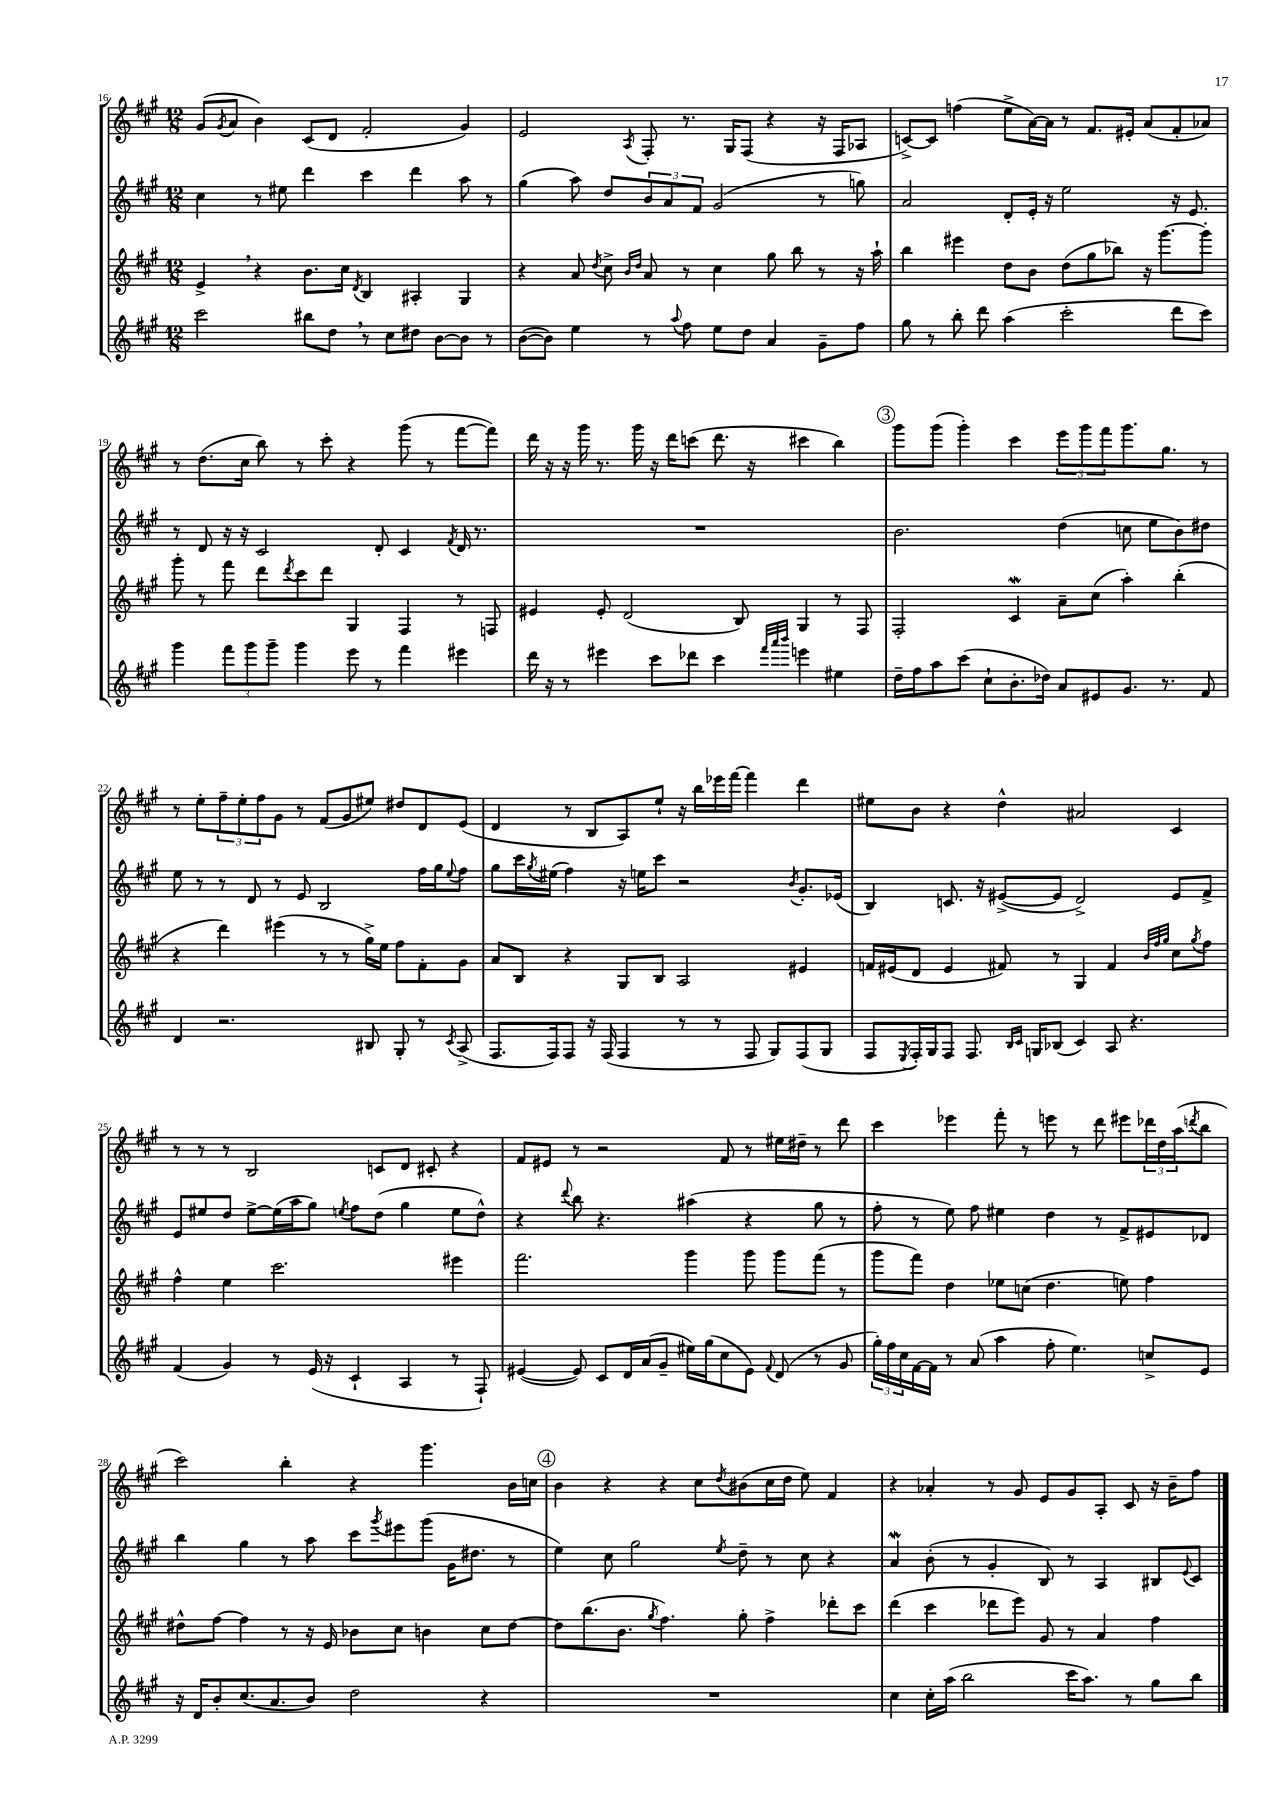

**kern	**kern	**kern	**kern
*part4	*part3	*part2	*part1
*staff4	*staff3	*staff2	*staff1
*clefG2	*clefG2	*clefG2	*clefG2
*k[f#c#g#]	*k[f#c#g#]	*k[f#c#g#]	*k[f#c#g#]
*M12/8	*M12/8	*M12/8	*M12/8
=16	=16	=16	=16
2ccc#\	4e^,/	4cc#\	(8g#/L
.	.	.	8qg#/
.	.	.	8a/J
.	4r	8r	4b\)
.	.	8ee#X\	.
8bb#X\L	8.b\L	4ddd\	(8c#/L
8dd,\J	.	.	8d/J
.	16cc#\Jk	.	.
.	8qd/	.	.
8r	4B/	4ccc#\	2f#'/
8cc#\L	.	.	.
8dd#X\J	4A#X'/	4ddd\	.
[8b\L	.	.	.
8b\J]	4G#/	8aa\	4g#/)
8r	.	8r	.
=17	=17	=17	=17
([8b\L	4r	(4gg#\	2e/
8b\J])	.	.	.
4ee\	8a/	8aa\)	.
.	8qdd/	.	.
.	8cc#^\	8dd/L	.
.	16qqb/LL	.	.
.	16qqdd/JJ	.	8qA/
8r	8a/	12b/	8F#'/
.	.	12a/	.
8qqaa/	.	.	.
8ff#\	8r	.	8.r
.	.	12f#/J	.
8ee\L	4cc#\	(2g#/	.
.	.	.	16G#/KL
8dd\J	.	.	(8F#/J
4a/	8gg#\	.	4r
.	8bb\	.	.
8g#~\L	8r	8r	16r
.	.	.	16F#/KL
8ff#\J	16r	8ggn\)	8A-X/J
.	16aa`\	.	.
=18	=18	=18	=18
8gg#\	4bb\	2a/	[8cn^/L)
8r	.	.	8c/J]
8bb'\	4eee#X\	.	(4ffn\
8ddd\	.	.	.
(4aa\	8dd\L	8d'/L	8ee^\L
.	8b\J	16e'/Jk	[16a\L)
.	.	16r	16a\JJ]
2ccc#'\	(8dd\L	2ee\	8r
.	8gg#\	.	8.f#/L
.	8bb-X\J)	.	.
.	.	.	16e#X'/Jk
.	16r	.	(8a/L
.	[8.ggg#\L	.	.
8ddd\L	.	16r	8f#'/
.	.	8.e/	.
8ccc#\J)	8ggg#'\J]	.	8a-X/J)
!!LO:LB:g=z
=19	=19	=19	=19
4ggg#\	8ggg#'\	8r	8r
.	8r	8d/	(8.dd\L
12fff#\L	8fff#\	16r	.
.	.	16r	16cc#\Jk
12ggg#\	.	.	.
.	8ddd\L	2c#/	8bb\)
12ggg#~\J	.	.	.
.	8qddd/	.	.
4ggg#\	8ccc#\	.	8r
.	8ddd\J	.	8ccc#'\
8eee\	4G#/	.	4r
8r	.	8d'/	.
4fff#\	4F#/	4c#/	(8ggg#\
.	.	.	8r
.	.	8qf#/	.
4eee#X\	8r	16d/	[8fff#\L
.	.	8.r	.
.	8Fn/	.	8fff#\J])
=20	=20	=20	=20
16ddd\	4e#X/	1.r	16ddd\
16r	.	.	16r
8r	.	.	16r
.	.	.	16ggg#\
4eee#X\	8e#'/	.	8.r
.	(2d/	.	.
.	.	.	16ggg#\
8ccc#\L	.	.	16r
.	.	.	16ddd\KL
8ddd-X\J	.	.	(8cccn\J
4ccc#\	.	.	8.ddd\
.	8B/)	.	.
.	.	.	16r
32qqfff#/LLL	.	.	.
32qqaaa/	.	.	.
32qqbbb/JJJ	.	.	.
4eeen\	4G#/	.	4ccc#X\
4ee#X\	8r	.	4bb\)
.	8F#/	.	.
!!LO:REH:place=s1:t=3
=21	=21	=21	=21
16dd~\LL	2F#'/	2.b\	8ggg#\L
16ff#\J	.	.	.
8aa\	.	.	(8ggg#\J
(8ccc#\J	.	.	4ggg#'\)
8cc#`\L	.	.	.
8.b'\	4c#W/	.	4ccc#\
16dd-X\Jk)	.	.	.
8a/L	8a~\L	(4dd\	12eee\L
.	.	.	12ggg#\
8e#X/	(8cc#\J	.	.
.	.	.	12fff#\
8.g#/J	4aa'\)	8ccn\	8.ggg#\
.	.	8ee\L	.
8.r	.	.	8.gg#\J
.	(4bb'\	8b\)	.
8f#/	.	8dd#X\J	8r
!!LO:LB:g=z
=22	=22	=22	=22
4d/	4r	8ee\	8r
.	.	8r	8ee'\L
2.r	4ddd\)	8r	12ff#~\
.	.	.	12ee'\
.	.	8d/	.
.	.	.	12ff#\
.	(4eee#X\	8r	8g#\J
.	.	8e/	8r
.	8r	2B/	(8f#/L
.	8r	.	8g#/
8B#X/	16gg#^\LL)	.	8ee#X/J)
.	16ee\JJ	.	.
8G#'/	8ff#\L	.	8dd#X/L
8r	8f#'\	16ff#\LL	8d/
.	.	16gg#\J	.
8qc#/	.	8qqee/	.
(8A^/	8g#\J	8ff#\J	(8e/J
=23	=23	=23	=23
8.F#/L	8a/L	8gg#\L	4d/
.	8B/J	16ccc#\L	.
.	.	8qgg#/	.
16F#/k)	.	(16ee#X\JJ	.
8F#/J	4r	4ff#\)	8r
16r	.	.	8B/L
(16F#/	.	.	.
4F#/	8G#/L	16r	8A/)
.	.	16een\KL	.
.	8B/J	8ccc#\J	8ee`/J
8r	2A/	2r	16r
.	.	.	16bb\LL
8r	.	.	16eee-X\
.	.	.	[16fff#\JJ
8F#/	.	.	4fff#\]
8G#/L)	.	.	.
.	.	8qb/	.
(8F#/	4e#X/	8.g#'/L	4ddd\
8G#/J	.	.	.
.	.	(16e-X/Jk	.
=24	=24	=24	=24
8F#/L	16fn/LL	4B/)	8ee#X\L
.	(16e#X/J	.	.
8qE/	.	.	.
16F#'/L)	8d/J	.	8b\J
16G#/J	.	.	.
8F#/J	4e#/	8.cn/	4r
8.F#/	.	.	.
.	.	16r	.
.	8f#X/)	([8e#X^/L	4dd^^\
16qqB/LL	.	.	.
16qqc#/JJ	.	.	.
16Gn/KL	.	.	.
(8B-X/J	8r	8e#/J]	.
4c#/)	4G#/	2d^/)	2a#X/
8A/	4f#/	.	.
4.r	.	.	.
.	32qqb/LLL	.	.
.	32qqff#/	.	.
.	32qqgg#/JJJ	.	.
.	8cc#\L	8e#/L	4c#/
.	8qgg#/	.	.
.	8ff#\J	8f#^/J	.
!!LO:LB:g=z
=25	=25	=25	=25
(4f#/	4ff#^^\	8e/L	8r
.	.	8ee#X/	8r
4g#/)	4ee\	8dd/J	8r
.	.	[8ee#^\L	2B/
8r	2.ccc#\	(16ee#\L]	.
.	.	16aa\J	.
(16e/	.	8gg#\J)	.
16r	.	.	.
.	.	8qeen/	.
4c#`/	.	8ff#\L	.
.	.	(8dd\J	8cn/L
4A/	.	4gg#\	8d/J
.	.	.	8c#X'/
8r	4eee#X\	8ee\L	4r
8F#`/)	.	8dd^^\J)	.
=26	=26	=26	=26
([4e#X/	2.fff#\	4r	8f#/L
.	.	.	8e#X/J
.	.	8qqddd/	.
8e#/])	.	8bb\	8r
8c#/L	.	4.r	2r
16d/L	.	.	.
(16a/J	.	.	.
8g#~/J	.	.	.
16ee#X\LL)	4ggg#\	(4aa#X\	.
(16gg#\J	.	.	.
8cc#\	.	.	8f#/
8e#\J)	8ggg#\	4r	8r
8qqf#/	.	.	.
(8d/	8ggg#\L	.	16ee#X\LL
.	.	.	16dd#X~\JJ
8r	(8fff#\J	8gg#\	8r
8g#/	8r	8r	8ddd\
=27	=27	=27	=27
24gg#'\LL)	8ggg#\L	8ff#'\	4ccc#\
24ff#\	.	.	.
24cc#\	.	.	.
[16f#\	8fff#\J)	8r	.
16f#\JJ]	.	.	.
8r	4dd\	8ee\)	4eee-X\
(8a/	.	8ff#\	.
4aa\	8ee-X\L	4ee#X\	8fff#'\
.	(8ccn\J	.	8r
8ff#'\	4.dd\	4dd\	8eeen\
4.ee\)	.	.	8r
.	.	8r	8ddd\
.	8een\)	8f#^/L	8eee#X\L
8ccn^/L	4ff#\	8e#X/	24ddd-X\L
.	.	.	24dd\
.	.	.	(24aa\J
.	.	.	8qdddn/
8e/J	.	8d-X/J	8bb\J
!!LO:LB:g=z
=28	=28	=28	=28
16r	8dd#X^^\L	4bb\	2ccc#\)
16d/KL	.	.	.
8b'/	[8ff#\J	.	.
(8.cc#/	4ff#\]	4gg#\	.
8.a/	.	.	.
.	8r	8r	4bb'\
8b/J)	16r	8aa\	.
.	16e/	.	.
2dd\	8b-X\L	8ccc#\L	4r
.	.	8qggg#/	.
.	8cc#\J	8eee#X\	.
.	4bn\	(8ggg#\J	4.ggg#\
.	.	16g#\KL	.
.	.	8.dd#X\J	.
4r	8cc#\L	.	.
.	[8dd#\J	8r	16b\LL
.	.	.	16ccn\JJ
!!LO:REH:place=s1:t=4
=29	=29	=29	=29
1.r	8dd#\L]	4ee\)	4b\
.	(8.bb\	.	.
.	.	8cc#\	4r
.	8.b\J	.	.
.	.	2gg#\	.
.	8qgg#/	.	.
.	4.ff#\)	.	4r
.	.	.	8cc#\L
.	.	8qee/	8qdd/
.	8gg#'\	8dd~\	(8b#X\
.	4ff#^\	8r	16cc#\L
.	.	.	16dd\JJ
.	.	8cc#\	8ee\)
.	8ddd-X'\L	4r	4f#/
.	8ccc#\J	.	.
=30	=30	=30	=30
4cc#\	(4ddd\	4aw/	4r
16cc#'\LL	4ccc#\	(8b'\	4a-X'/
(16aa\JJ	.	.	.
2bb\	.	8r	.
.	8ddd-X\L	4g#'/	8r
.	8eee\J)	.	8g#/
.	8g#/	8B/)	8e/L
16ccc#\KL	8r	8r	8g#/
8.aa\J)	.	.	.
.	4a/	4A/	8A'/J
8r	.	.	8c#/
8gg#\L	4ff#\	8B#X/L	16r
.	.	.	16b~\KL
.	.	8qqe/	.
8bb\J	.	8c#/J	8ff#\J
==	==	==	==
*-	*-	*-	*-
